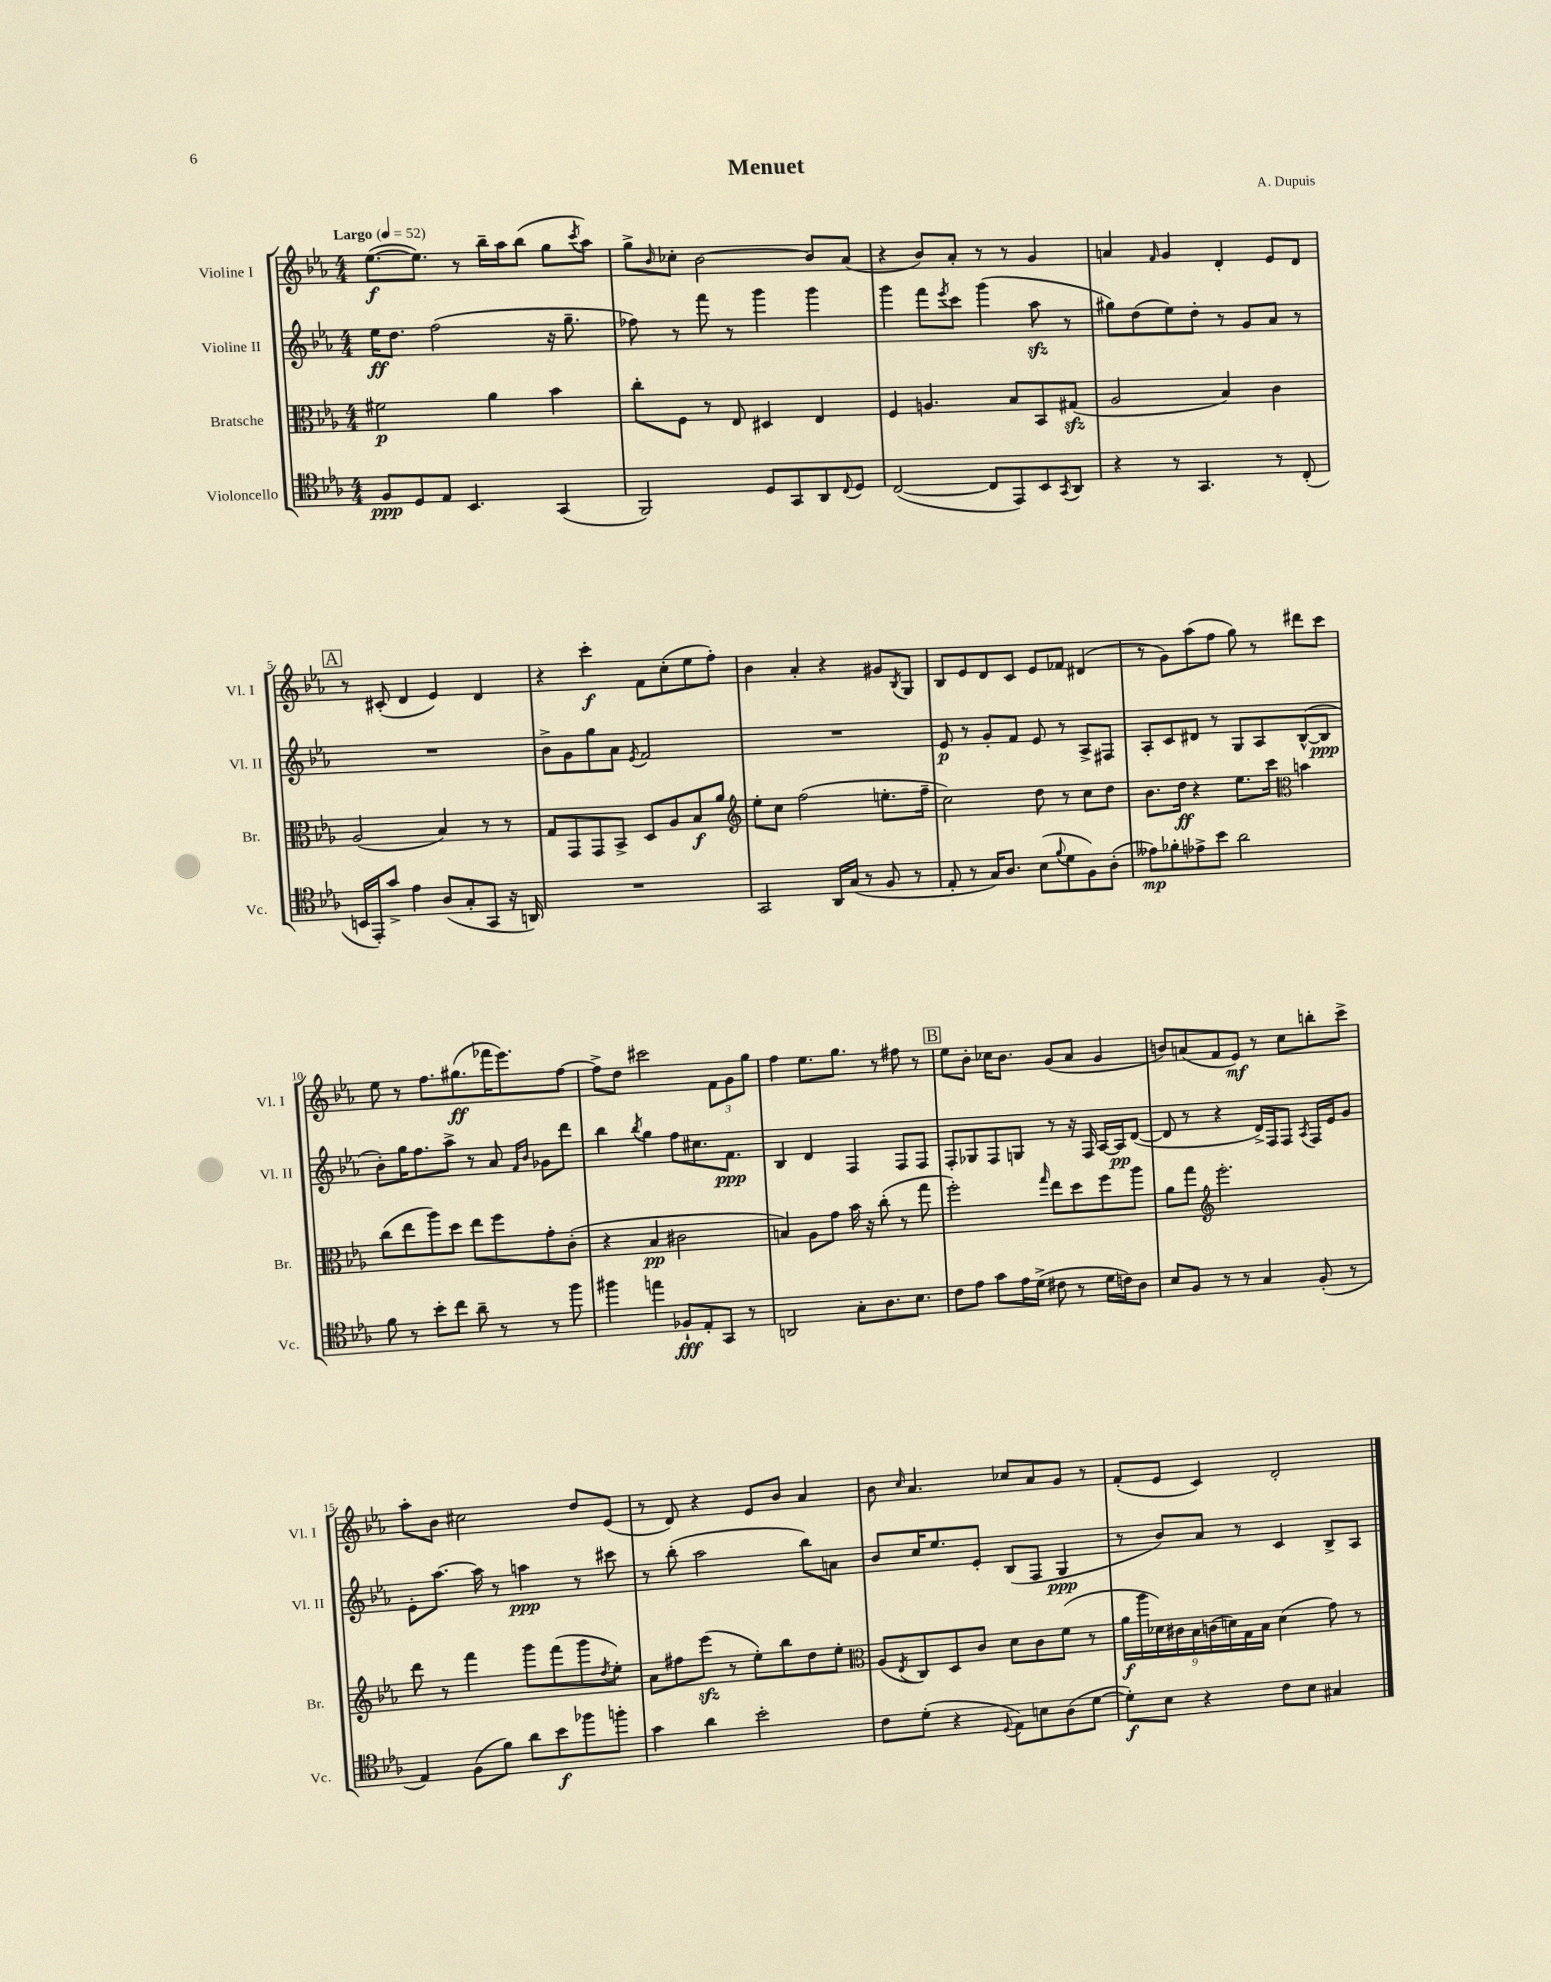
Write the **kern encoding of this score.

**kern	**kern	**kern	**kern
*staff4	*staff3	*staff2	*staff1
*clefC4	*clefC3	*clefG2	*clefG2
*k[b-e-a-]	*k[b-e-a-]	*k[b-e-a-]	*k[b-e-a-]
*M4/4	*M4/4	*M4/4	*M4/4
*MM52	*MM52	*MM52	*MM52
8F/L	2f#\	16ee-\LK	([8.ee-\L
.	.	8.dd\J	.
8D/	.	.	.
.	.	.	8.ee-\]J)
8E-/J	.	(2ff\	.
4.BB-/	.	.	8r
.	4a-\	.	16bb-~\LL
.	.	.	16aa-\J
.	.	.	(8bb-\J
(4GG/	4b-\	16r	8gg\L
.	.	8.gg~\	.
.	.	.	8qccc/
.	.	.	8aa-\J)
=	=	=	=
2FF/)	8cc'\L	8ff-\)	8gg^\L
.	.	.	16qqb-/
.	8F\J	8r	8cc-'\J
.	8r	8fff\	[2b-\
.	8E-/	8r	.
8D/L	4D#/	4ggg\	.
8GG/	.	.	.
8AA-/	4E-/	4ggg\	8b-/]L
8qqC/	.	.	.
8D/J	.	.	(8a-/J
=	=	=	=
([2C/	4F/	4ggg\	4r
.	4.A/	8fff\L	8b-/L)
.	.	8qeee-/	.
.	.	8ccc\J	8a-'/J
8C/]L	.	(4ggg\	8r
8EE-/)	8B-/L	.	8r
8BB-/	8BB-/	8aa-\	4g/
8qGG/	.	.	.
8AA-/J	(8G#/J	8r	.
=	=	=	=
4r	2A-/	8gg#\L)	4a/
.	.	(8dd\	.
.	.	.	16qqf/
8r	.	8ee-\)	4g/
4.GG/	.	8dd'\J	.
.	4B-/)	8r	4d'/
.	.	8g/L	.
8r	4c\	8a-/J	8e-/L
(8C'/	.	8r	8d/J
=	=	=	=
16BB/LL	(2A-/	1r	8r
16EE-'/J)	.	.	.
8g^/J	.	.	(8c#'/
4e-\	.	.	4d/
(8A-/L	4B-/)	.	4e-/)
8G'/	.	.	.
8GG/J	8r	.	4d/
16r	8r	.	.
16AA/)	.	.	.
=	=	=	=
1r	8G/L	8b-^\L	4r
.	8GG/	8g\	.
.	8GG/	8gg\	4ccc'\
.	8BB-^/J	8a-\J	.
.	.	8qe-/	.
.	8D/L	2f/	8f\L
.	8A-/	.	(8cc'\
.	8B-/	.	8ee-\
.	8a-/J	.	8ff'\J)
=	=	=	=
*	*clefG2	*	*
2GG/	8ee-'\L	1r	4b-\
.	8cc\J	.	.
.	(2ff\	.	4a-'/
16AA-/LL	.	.	4r
(16G/JJ	.	.	.
8r	.	.	.
8F/	8.ee'\L	.	8g#/L
.	.	.	8qB-/
8r	.	.	8G/J
.	16ff~\Jk	.	.
=	=	=	=
8E-'/	2cc\)	8e-/	8B-/L
8r	.	8r	8e-/
16G/LK)	.	8g'/L	8d/
8.A-/J	.	.	.
.	.	8f/J	8c/J
(8B-\L	8dd\	8e-/	8e-/L
8qqf/	.	.	.
8d\	8r	8r	8f-/J
8F\)	8cc\L	8A-^/L	(4d#/
(8A-'\J	8dd\J	8F#/J	.
=	=	=	=
8e--\L)	8.b-\L	8A-'/L	8r
8f-'\	.	8c/	8g\L)
.	16dd\Jk	.	.
8e-^\	4r	8d#/J	(8aa-\
8b-\J	.	8r	8ff\J
2a-\	8.ee-\L	8G/L	8gg\)
.	.	8A-/	8r
.	16ccc\Jk	.	.
*	*clefC3	*	*
.	4b\	([8B-^^/	8ddd#\L
.	.	8B-/]J	8ccc\J
=	=	=	=
8f\	(8cc\L	8b-'\L)	8ee-\
8r	8ee-\	16gg\K	8r
.	.	8.ff\	.
8b-'\L	8aa-\)	.	8.ff\L
8cc\J	8dd\J	8aa-^\J	.
.	.	.	(8.gg#\
8a-~\	8ee-\L	8r	.
8r	8ff\	8a-/	16fff-\K
.	.	.	8.eee-\)
.	.	16qqf/LL	.
.	.	16qqb-/JJ	.
8r	8g'\	8g-\L	.
8ff\	(8c'\J	8ddd\J	[8ff\J
=	=	=	=
4ff#\	4r	4bb-\	8ff^\]L
.	.	.	8dd\J
.	.	8qbb-/	.
4ee\	4B-/	4gg\	2ccc#\
8F-`/L	2c#\	8ff\L	.
8E-'/	.	8.cc#\	.
8GG/J	.	.	12f\L
.	.	8.f\J	.
.	.	.	12g\
8r	.	.	.
.	.	.	12gg\J
=	=	=	=
2AA/	4B/)	4B-/	4ff\
.	8A-\L	4d/	8.ee-\L
.	8g\J	.	.
.	.	.	8.gg\J
8G'\L	16b-\	4F/	.
.	16r	.	.
8.A-\	(8cc'\	.	8r
.	8r	8F/L	8ff#\
8.B-\J	.	.	.
.	8gg\	8F/J	8r
=	=	=	=
8c\L	2ff'\)	8F'/L	8ee-\L
8e-\J	.	8G-/	8b-'\J
8g\L	.	8F/	16cc-\LK
.	.	.	8.b-\J
16e-\L	.	8G/J	.
(16d^\JJ	.	.	.
.	16qqgg/	.	.
8c#\	8ee-\L	8r	(8g/L
8r	8dd\	16r	8a-/J
.	.	16F/	.
16d\LL	8ff\	[16A-/LL	4g/
16c\J)	.	16A-/]J	.
8A-\J	8aa-\J	([8d/J	.
=	=	=	=
8B-/L	8a-\L	8d/]	8b/L)
8F/J	8gg\J	8r	(8a/
*	*clefG2	*	*
8r	2.eee-'\	4r	8f/
8r	.	.	8e-/J)
4G/	.	16d^/LL)	8r
.	.	16F/J	.
.	.	8F/J	8cc\L
.	.	8qA-/	.
(8F'/	.	16F/LL	8bb'\
.	.	16e-/J	.
8r	.	8g/J	8ccc^\J
=	=	=	=
4E-/)	8ddd\	8e-'\L	8aa-'\L
.	8r	[8.aa-\J	8b-\J
(8F\L	4fff\	.	2cc#\
.	.	16aa-\]	.
8f\J)	.	8r	.
8a-\L	8ggg\L	4aa\	.
8b-\	(8fff\	.	.
8ff-\	8ggg\	8r	8dd/L
.	8qdd/	.	.
8ff'\J	8ee-'\J)	8ccc#\	(8e-/J
=	=	=	=
4g\	8a-\L	8r	8r
.	8ff#\	(8bb-'\	8d/)
4a-\	(8eee-\J	2aa-\	4r
.	8r	.	.
2b-'\	8ee-'\L)	.	8e-/L
.	8bb-\	.	8b-/J
.	8dd\	8bb-\L)	4a-/
.	8ee-'\J	8a\J	.
=	=	=	=
*	*clefC3	*	*
8c\L	(8A-/L	8b-/L	8b-\
.	8qE-/	.	16qqcc/
(8d'\J	8C/)	16cc/K	4.a-/
.	.	8.ee-/	.
4r	8D/	.	.
.	8c/J	8e-'/J	.
8qqD/	.	.	.
8E-\L)	8d\L	(8B-/L	8cc-/L
8B\	8c\	8F/J	8a-/
(8A-\	(8f\J	4G/	8g/J
[8d\J	8r	.	8r
=	=	=	=
8d'\]L)	18a-\LL	8r	(8f'/L
.	18aa-\	.	.
.	18d-\)	.	.
8B-\J	.	8b-/L)	8e-/J
.	18c#\	.	.
.	18B-\	.	.
4r	.	8a-/J	4c/)
.	(18c\	.	.
.	18d\)	.	.
.	.	8r	.
.	18G\	.	.
.	18B-\JJ	.	.
8c\L	(4d\	4c/	2d'/
8B-\J	.	.	.
4G#/	8g\)	8B-^/L	.
.	8r	8A-/J	.
==	==	==	==
*-	*-	*-	*-
